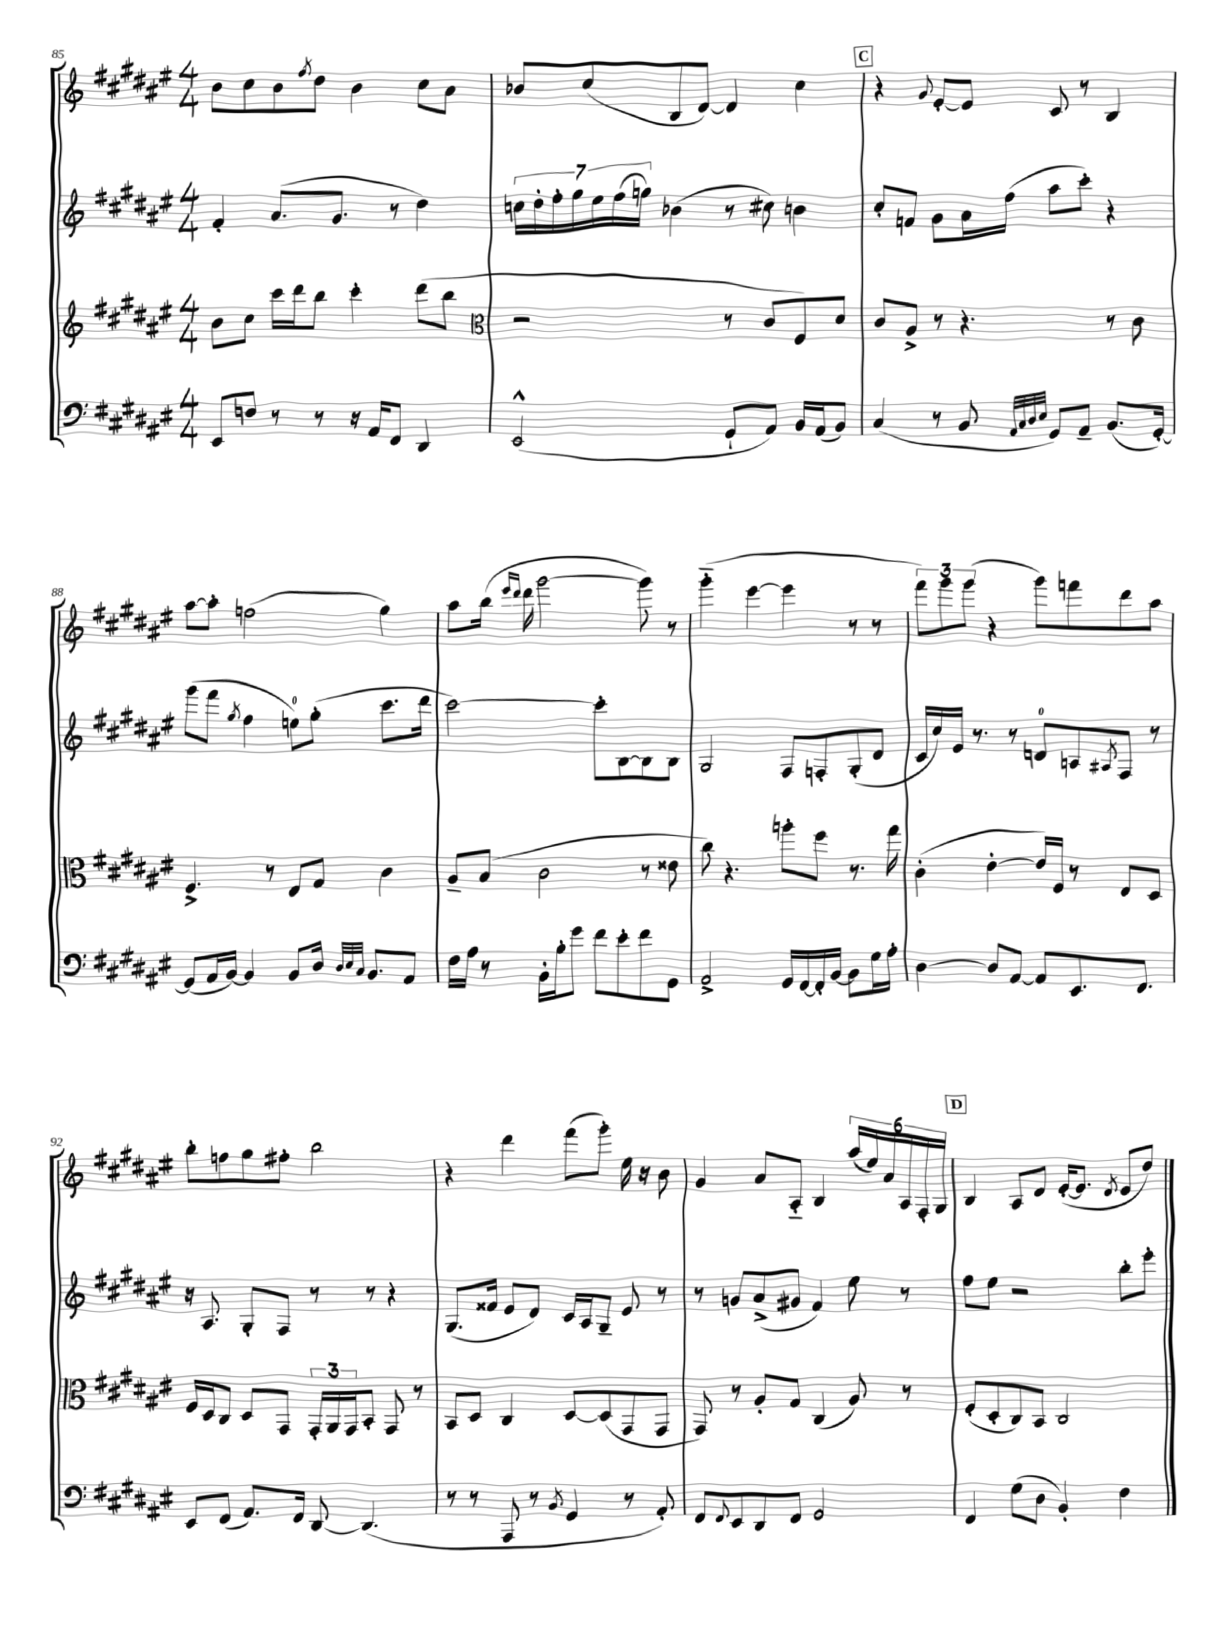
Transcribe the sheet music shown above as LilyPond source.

<<
\new StaffGroup <<
\new Staff = "s0" {
    \clef treble \key fis \major \numericTimeSignature \time 4/4
    b'8 cis''8 b'8 \acciaccatura { fis''8 } dis''8 b'4 cis''8 ais'8 |
    bes'8 cis''8( b8 dis'8~) dis'4 cis''4 |
    \mark \markup { \box "C" } r4 \appoggiatura { gis'8 } eis'8~-. eis'8 cis'8 r8 b4 |
    ais''8~ ais''8-. f''2( gis''4) |
    ais''8 b''16( \grace { eis'''16 dis'''16 } dis'''16 gis'''2~ gis'''8) r8 |
    gis'''4-_( eis'''4~ eis'''4 r8 r8 |
    \tuplet 3/2 { fis'''8) gis'''8 gis'''8( } r4 gis'''8) f'''8 dis'''8 ais''8 |
    b''8-. f''8 gis''8 fis''8-. b''2 |
    r4 dis'''4 fis'''8( gis'''8-.) eis''16 r16 b'8 |
    gis'4 ais'8 ais8-_ b4 \tuplet 6/4 { ais''16( eis''16) ais'16 ais16 fis16-. gis16 } |
    \mark \markup { \box "D" } b4 ais8 dis'8 eis'16~-.( eis'8. \acciaccatura { dis'8 } eis'8 dis''8) \bar "|." |
}
\new Staff = "s1" {
    \clef treble \key fis \major \numericTimeSignature \time 4/4
    fis'4-. ais'8.( gis'8. r8 dis''4) |
    \tuplet 7/4 { c''16 dis''16-. fis''16-. gis''16 eis''16 fis''16( g''16) } bes'4( r8 cis''8) b'4 |
    \mark \markup { \box "C" } cis''8-. f'8 gis'8 ais'16 fis''16( ais''8 cis'''8-.) r4 |
    gis'''8( fis'''8 \acciaccatura { gis''8 } fis''4 e''8-0) gis''8-.( cis'''8. dis'''16 |
    cis'''2~) cis'''8-. b8~ b8 b8 |
    gis2 fis8 f8-. gis8-.( dis'8 |
    cis'16 cis''16) eis'16 r8. r8 d'8-0 a8 \acciaccatura { ais8 } fis8 r8 |
    r16 ais8. gis8-. fis8 r8 r8 r4 |
    gis8.( fisis'16 eis'8 dis'8) cis'16 ais16 gis8-- eis'8 r8 |
    r8 g'8 ais'8->( gis'8 fis'4) eis''8 r8 |
    \mark \markup { \box "D" } fis''8 eis''8 r2 b''8-. eis'''8-. \bar "|." |
}
\new Staff = "s2" {
    \clef treble \key fis \major \numericTimeSignature \time 4/4
    b'8 cis''8 cis'''16 dis'''16 b''8 cis'''4-. dis'''8( b''8 |
    \clef alto r2 r8 cis'8 fis8) dis'8 |
    \mark \markup { \box "C" } cis'8 ais8-> r8 r4. r8 cis'8 |
    fis4.-> r8 eis8 gis8 cis'4 |
    ais8-- b8( cis'2 r8 eisis'8 |
    cis''8) r4. a''8-. fis''8 r8. gis''16 |
    cis'4-.( eis'4~-. eis'16) fis16 r8 eis8 dis8 |
    fis16 dis16 cis8 dis8 gis,8 \tuplet 3/2 { gis,16-. ais,16 gis,16 } b,8-. gis,8 r8 |
    b,8 dis8 cis4 dis8~ dis8( gis,8 gis,8 |
    gis,8) r8 ais8-. gis8 cis4( ais8) r8 |
    \mark \markup { \box "D" } fis8-.( dis8-. cis8) b,8 cis2 \bar "|." |
}
\new Staff = "s3" {
    \clef bass \key fis \major \numericTimeSignature \time 4/4
    eis,8 f8 r8 r8 r16 ais,16 fis,8 dis,4 |
    eis,2-^( gis,8-! ais,8) b,16 ais,16( b,8) |
    \mark \markup { \box "C" } cis4( r8 b,8 \grace { ais,32 cis32 dis32 eis32 } gis,8) ais,8-- b,8.( gis,16~-.) |
    gis,8( ais,16 b,16~) b,4 b,8 dis16 \grace { dis32 eis32 cis32 } b,8. ais,8 |
    fis16 ais16 r8 b,16-. b16-. gis'8 fis'8 eis'8-. fis'8 gis,8 |
    ais,2-> gis,16 fis,16~ fis,16-. b,16~ b,8 gis16 ais16-. |
    dis4~ dis8 ais,8~ ais,8 eis,8. fis,8. |
    eis,8 fis,8( ais,8.) fis,16 dis,8~ dis,4.( |
    r8 r8 ais,,8 r8 \acciaccatura { b,8 } gis,4 r8 ais,8-.) |
    fis,8 \appoggiatura { fis,8 } eis,8 dis,8 fis,8 gis,2 |
    \mark \markup { \box "D" } fis,4 gis8( dis8 b,4-.) fis4 \bar "|." |
}
>>
>>
\layout { \context { \Score currentBarNumber = #85 } }
